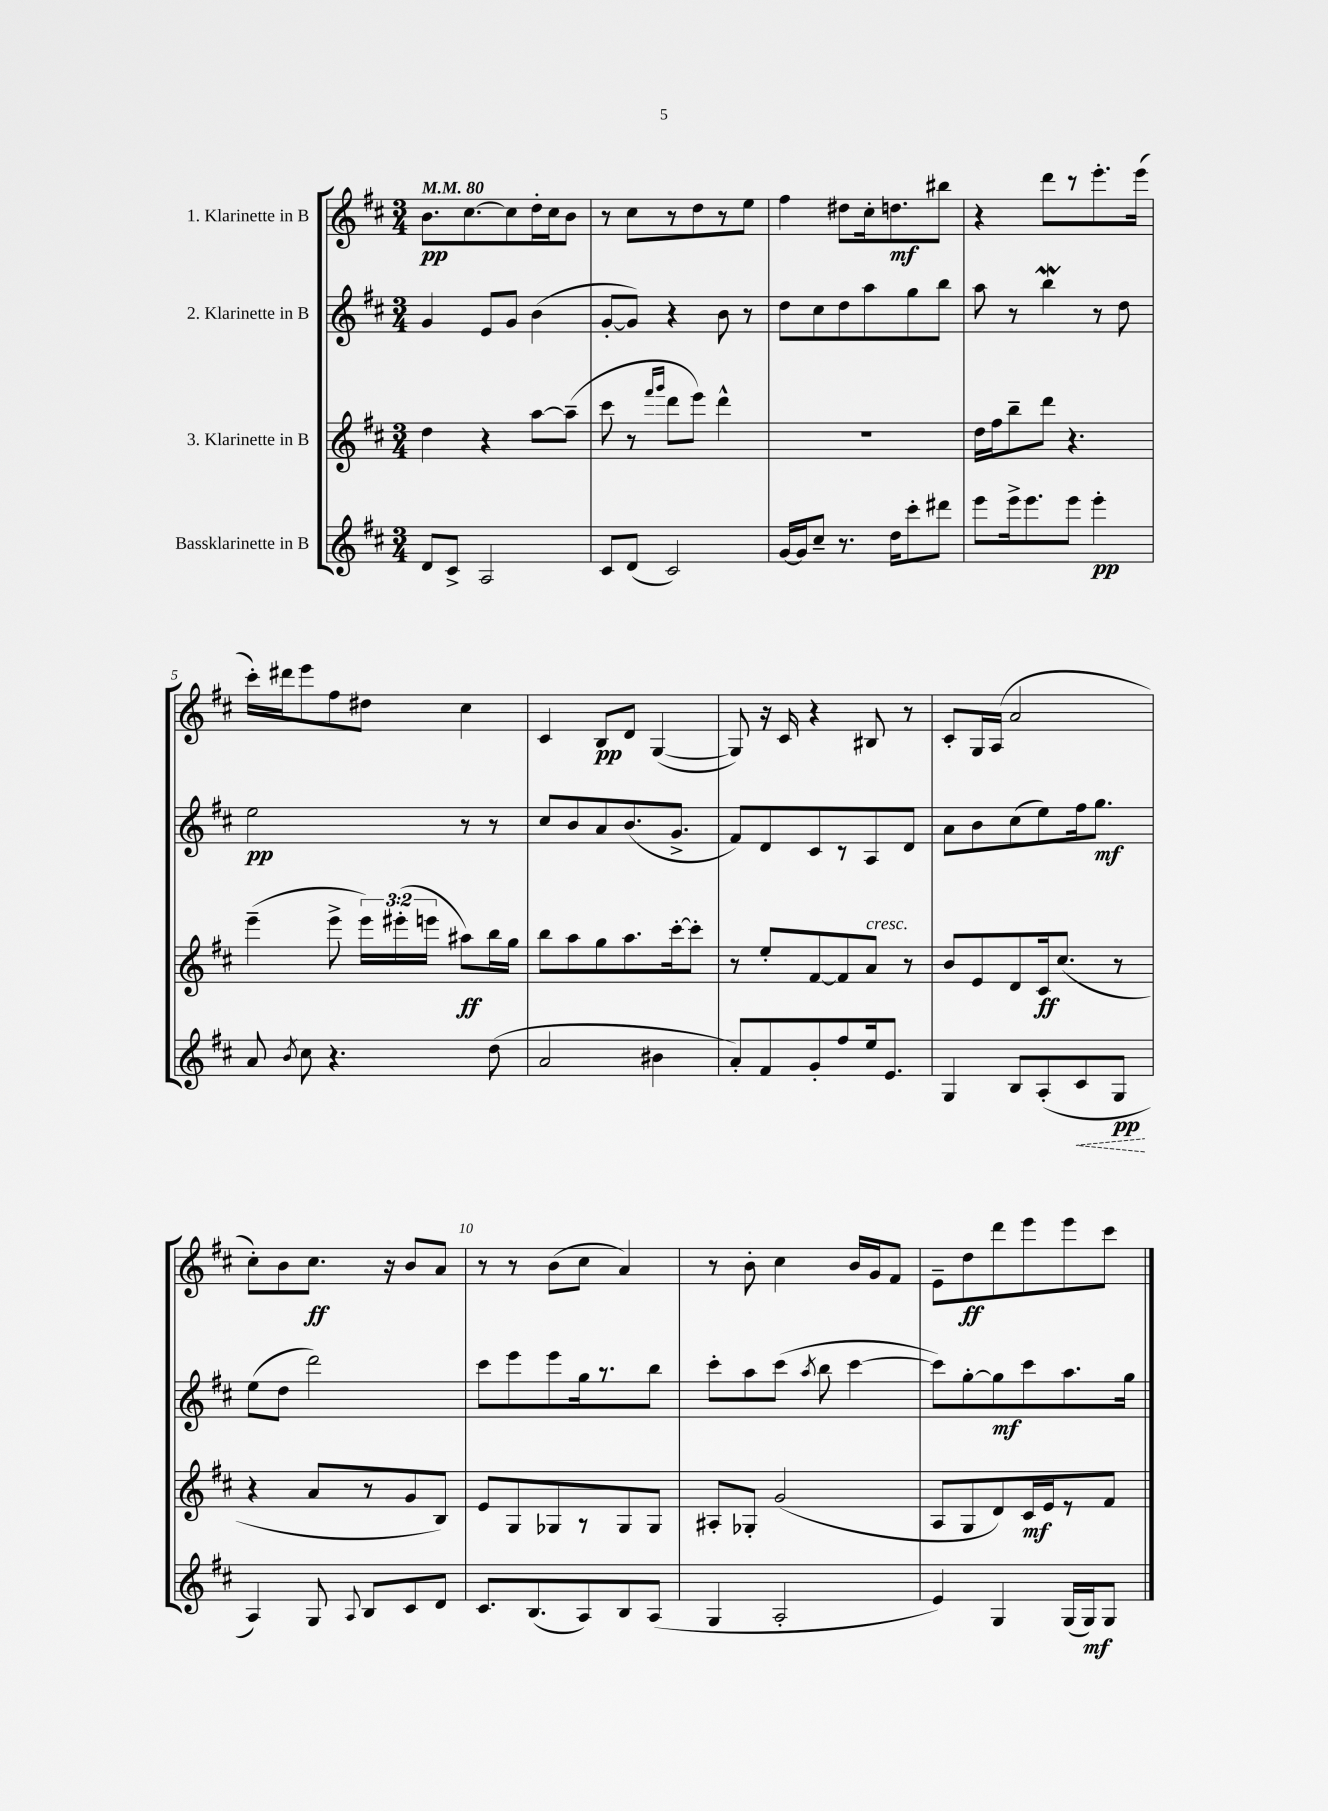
<<
\new StaffGroup <<
\new Staff = "s0" \with { instrumentName = "1. Klarinette in B" } {
    \clef treble \key d \major \numericTimeSignature \time 3/4 \tempo 4 = 80
    \autoBeamOff b'8.[\pp cis''8.~ cis''8 d''16-. cis''16 b'8] |
    r8 cis''8[ r8 d''8 r8 e''8] |
    fis''4 dis''8[ cis''16-. d''8.\mf bis''8] |
    r4 d'''8[ r8 e'''8.-. e'''16]( |
    cis'''16[-.) dis'''16 e'''8 fis''8 dis''8] cis''4 |
    cis'4 b8[\pp d'8] g4~( |
    g8) r16 cis'16 r4 bis8 r8 |
    cis'8[-. g16 a16]( a'2 |
    cis''8[-.) b'8 cis''8.]\ff r16 b'8[ a'8] |
    r8 r8 b'8[( cis''8] a'4) |
    r8 b'8-. cis''4 b'16[ g'16 fis'8] |
    e'8[-- d''8\ff d'''8 e'''8 e'''8 cis'''8] \bar "|." |
}
\new Staff = "s1" \with { instrumentName = "2. Klarinette in B" } {
    \clef treble \key d \major \numericTimeSignature \time 3/4
    \autoBeamOff g'4 e'8[ g'8] b'4( |
    g'8[~-. g'8]) r4 b'8 r8 |
    d''8[ cis''8 d''8 a''8 g''8 b''8] |
    a''8 r8 b''4\mordent r8 d''8 |
    e''2\pp r8 r8 |
    cis''8[ b'8 a'8 b'8.( g'8.]-> |
    fis'8[) d'8 cis'8 r8 a8 d'8] |
    a'8[ b'8 cis''8( e''8) fis''16 g''8.]\mf |
    e''8[( d''8] d'''2) |
    cis'''8[ e'''8 e'''8 g''16 r8. b''8] |
    cis'''8[-. a''8 cis'''8]( \acciaccatura { a''8 } b''8 cis'''4~ |
    cis'''8[) g''8~-. g''8\mf cis'''8 a''8. g''16] \bar "|." |
}
\new Staff = "s2" \with { instrumentName = "3. Klarinette in B" } {
    \clef treble \key d \major \numericTimeSignature \time 3/4 \override Staff.TupletNumber.text = #tuplet-number::calc-fraction-text
    \autoBeamOff d''4 r4 a''8[~ a''8]--( |
    cis'''8 r8 \grace { fis'''16[ g'''16] } d'''8[ e'''8]) d'''4-^ |
    R2. |
    d''16[ fis''16 b''8-- d'''8] r4. |
    e'''4--( e'''8-> \tuplet 3/2 { e'''16[) eis'''16-.( e'''16] } ais''8[\ff) b''16 g''16] |
    b''8[ a''8 g''8 a''8. cis'''16~-. cis'''8]-. |
    r8 e''8[-. fis'8~ fis'8 a'8]^\markup { \italic "cresc." } r8 |
    b'8[ e'8 d'8 cis'16\ff cis''8.]( r8 |
    r4 a'8[ r8 g'8 b8]) |
    e'8[ g8 ges8 r8 ges8 ges8] |
    ais8[-. ges8]-. g'2( |
    a8[ g8 d'8) cis'16\mf e'16 r8 fis'8] \bar "|." |
}
\new Staff = "s3" \with { instrumentName = "Bassklarinette in B" } {
    \clef treble \key d \major \numericTimeSignature \time 3/4
    \autoBeamOff d'8[ cis'8]-> a2 |
    cis'8[ d'8]( cis'2) |
    g'16[~ g'16 cis''8]-- r8. d''16[ cis'''8-. dis'''8] |
    e'''8[ e'''16-> e'''8. e'''8] e'''4-.\pp |
    a'8 \acciaccatura { b'8 } cis''8 r4. d''8( |
    a'2 bis'4 |
    a'8[-.) fis'8 g'8-. fis''8 e''16 e'8.] |
    g4 b8[ a8-.( \once \override Hairpin.style = #'dashed-line cis'8\< g8]\pp\! |
    a4) g8 \appoggiatura { a8 } b8[ cis'8 d'8] |
    cis'8.[ b8.( a8) b8 a8]( |
    g4 a2-. |
    e'4) g4 g16[( g16\mf) g8] \bar "|." |
}
>>
>>
\layout { \context { \Score \override BarNumber.break-visibility = ##(#f #t #t) barNumberVisibility = #(every-nth-bar-number-visible 5) } }
